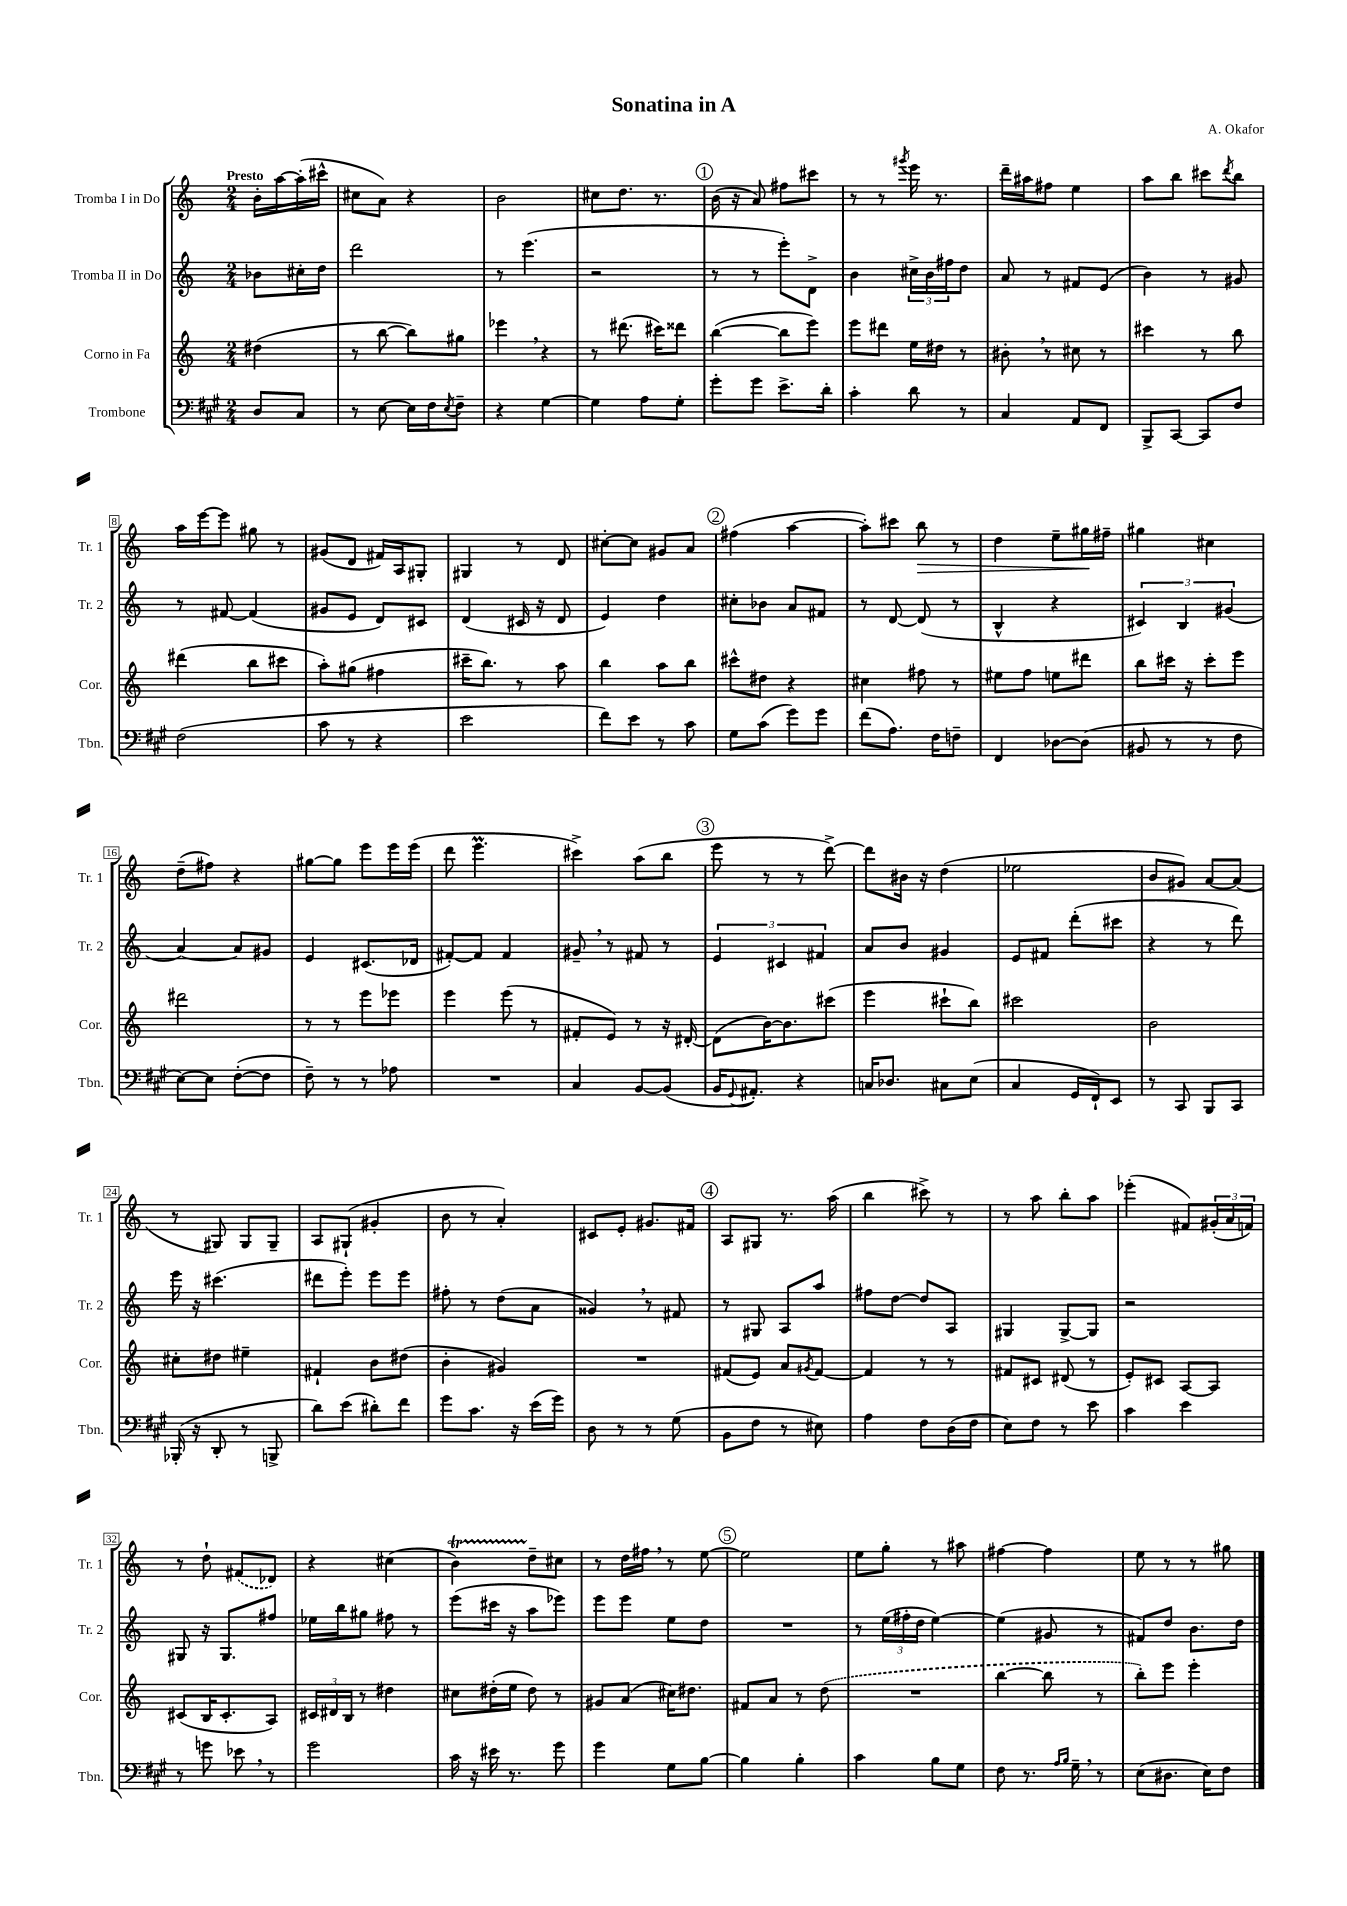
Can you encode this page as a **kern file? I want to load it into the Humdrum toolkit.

**kern	**kern	**kern	**kern
*staff4	*staff3	*staff2	*staff1
*clefF4	*clefG2	*clefG2	*clefG2
*k[f#c#g#]	*k[]	*k[]	*k[]
*M2/4	*M2/4	*M2/4	*M2/4
8D	(4dd#	8b-	16b'
.	.	.	[16aa
8C#	.	16cc#'	(16aa']
.	.	16dd	16ccc#^^
=	=	=	=
8r	8r	2ddd	8cc#
[8E	[8bb	.	8a)
16E]	8bb])	.	4r
16F#	.	.	.
8qE	.	.	.
8F#~	8gg#	.	.
=	=	=	=
4r	4eee-	8r	2b
.	.	(4.eee	.
[4G#	4r	.	.
=	=	=	=
4G#]	8r	2r	8cc#
.	(8.ddd#	.	8.dd
8A	.	.	.
.	16ccc#)	.	8.r
8G#'	8ddd##	.	.
=	=	=	=
8g#'	([4bb	8r	(16b
.	.	.	16r
8g#	.	8r	8a)
8.e^	8bb]	8eee')	8ff#
.	8eee)	8d^	8ccc#
16d'	.	.	.
=	=	=	=
4c#'	8eee	4b	8r
.	8ddd#	.	8r
.	.	.	8qggg#
8d	16ee	24cc#^	16eee
.	.	24b	.
.	16dd#	.	8.r
.	.	24ff#	.
8r	8r	8dd	.
=	=	=	=
4C#	8b#'	8a	16ddd~
.	.	.	16aa#
.	8r	8r	8ff#
8AA	8cc#	8f#	4ee
8FF#	8r	(8e	.
=	=	=	=
8BBB^	4ccc#	4b)	8aa
[8CC#	.	.	8bb
8CC#]	8r	8r	8ccc#
.	.	.	8qddd
8F#	8bb	8g#	8bb
=	=	=	=
(2F#	(4ddd#	8r	16aa
.	.	.	[16eee
.	.	[8f#	8eee]
.	8bb	(4f#]	8gg#
.	8ccc#	.	8r
=	=	=	=
8c#	8aa')	8g#	(8g#
8r	(8gg#	8e	8d
4r	4ff#	8d)	16f#)
.	.	.	16A
.	.	8c#	8G#'
=	=	=	=
2e	16ccc#~	(4d	4G#
.	8.bb)	.	.
.	8r	16c#	8r
.	.	16r	.
.	8aa	8d	8d
=	=	=	=
8f#)	4bb	4e)	[8cc#'
8e	.	.	8cc#]
8r	8aa	4dd	8g#
8c#	8bb	.	8a
=	=	=	=
8G#	8ccc#^^	8cc#'	(4ff#
(8c#	8dd#	8b-	.
8g#)	4r	8a	[4aa
8g#	.	8f#	.
=	=	=	=
(8f#	4cc#	8r	8aa'])
8.A)	.	[8d	8ccc#
.	8ff#	(8d]	8bb
16F#	.	.	.
8F~	8r	8r	8r
=	=	=	=
4FF#	8ee#	4B^^	4dd
.	8ff	.	.
[8D-	8ee	4r	8ee~
(8D-]	8ddd#	.	16gg#
.	.	.	16ff#~
=	=	=	=
8BB#	8bb	6c#)	4gg#
8r	16ccc#	.	.
.	.	6B	.
.	16r	.	.
8r	8ccc#'	.	4cc#
.	.	(6g#	.
8F#	8eee	.	.
=	=	=	=
[8E)	2ddd#	[4a)	(8dd~
8E]	.	.	8ff#)
([8F#'	.	8a]	4r
8F#]	.	8g#	.
=	=	=	=
8F#~)	8r	4e	[8gg#
8r	8r	.	8gg#]
8r	8eee	(8.c#	8eee
8A-	8eee-	.	16eee
.	.	16d-	(16eee
=	=	=	=
2r	4eee	[8f#')	8ddd
.	.	8f#]	4.eee
.	(8eee	4f#	.
.	8r	.	.
=	=	=	=
4C#	8f#'	8g#~	4ccc#^)
.	8e)	8r	.
[8BB	8r	8f#	(8aa
(8BB]	16r	8r	8bb
.	[16d#'	.	.
=	=	=	=
16BB	(8d#]	6e	8eee
8qqGG#	.	.	.
8.AA#')	.	.	.
.	[16b)	.	8r
.	.	6c#	.
.	8.b]	.	.
4r	.	.	8r
.	.	6f#	.
.	(8ccc#	.	[8ddd^)
=	=	=	=
16C	4eee	8a	8ddd]
8.D-	.	.	.
.	.	8b	16b#
.	.	.	16r
8C#	8ccc#`	4g#	(4dd
(8E	8bb)	.	.
=	=	=	=
4C#	2ccc#	8e	2ee-
.	.	8f#	.
16GG#	.	(8ddd'	.
16FF#`)	.	.	.
8EE	.	8ccc#	.
=	=	=	=
8r	2b	4r	8b
8CC#	.	.	8g#)
8BBB	.	8r	[8a
8CC#	.	8ddd)	(8a]
=	=	=	=
(16BBB-'	8cc#'	16eee	8r
16r	.	16r	.
8DD'	8dd#	(4.ccc#	8G#)
8r	4ee#~	.	8G#
8BBB^	.	.	8G#~
=	=	=	=
8d)	4f#`	8ddd#	8A
(8e	.	8eee')	(8G#`
8d#')	8b	8eee	4g#'
8f#	(8dd#	8eee	.
=	=	=	=
8g#	4b'	8ff#'	8b
8.c#	.	8r	8r
.	4g#)	(8dd	4a')
16r	.	.	.
(16e	.	8a	.
16g#)	.	.	.
=	=	=	=
8D	2r	4g##)	8c#
8r	.	.	8e'
8r	.	8r	8.g#
(8G#	.	8f#	.
.	.	.	16f#
=	=	=	=
8BB	(8f#	8r	8A
8F#	8e)	8G#	8G#
8r	8a	8A	8.r
.	8qg#	.	.
8E#)	[8f#	8aa	.
.	.	.	(16aa
=	=	=	=
4A	4f#]	8ff#	4bb
.	.	[8dd	.
8F#	8r	8dd]	8ccc#^)
(16D	8r	8A	8r
16F#	.	.	.
=	=	=	=
8E)	8f#	4G#	8r
8F#	8c#	.	8aa
8r	(8d#	[8G#^	8bb'
8e	8r	8G#]	8aa
=	=	=	=
4c#	8e')	2r	(4eee-'
.	8c#	.	.
4e	[8A	.	8f#)
.	8A]	.	(24g#'
.	.	.	24a
.	.	.	24f)
=	=	=	=
8r	(8c#	8G#	8r
8g	16B	16r	8dd`
.	8.c#'	8.G#	.
8e-	.	.	(8f#
8r	8A)	8ff#	8d-)
=	=	=	=
2g#	24c#	16ee-	4r
.	24d#	.	.
.	.	16bb	.
.	24B	.	.
.	8r	8gg#	.
.	4dd#	8ff#	(4cc#
.	.	8r	.
=	=	=	=
16c#	8cc#	(8eee	4b)
16r	.	.	.
16e#	(16dd#'	16ccc#	.
8.r	16ee	16r	.
.	8dd#)	8aa	8dd~
8g#	8r	8eee-)	8cc#
=	=	=	=
4g#	8g#	8eee	8r
.	(8a	8eee	16dd
.	.	.	16ff#
8G#	16cc#)	8ee	8r
.	8.dd#	.	.
[8B	.	8dd	[8ee
=	=	=	=
4B]	8f#	2r	2ee]
.	8a	.	.
4B'	8r	.	.
.	(8dd	.	.
=	=	=	=
4c#	2r	8r	8ee
.	.	(24ee	8gg'
.	.	24ff#'	.
.	.	24dd	.
8B	.	[4ee)	8r
8G#	.	.	8aa#
=	=	=	=
8F#	[4bb	(4ee]	[4ff#
8.r	.	.	.
.	8bb]	8g#	4ff#]
16qqA	.	.	.
16qqB	.	.	.
16G#~	.	.	.
8r	8r	8r	.
=	=	=	=
(8E	8bb')	8f#)	8ee
8.D#	8eee	8dd	8r
.	4eee'	8.b	8r
16E)	.	.	.
8F#	.	.	8gg#
.	.	16dd	.
==	==	==	==
*-	*-	*-	*-
